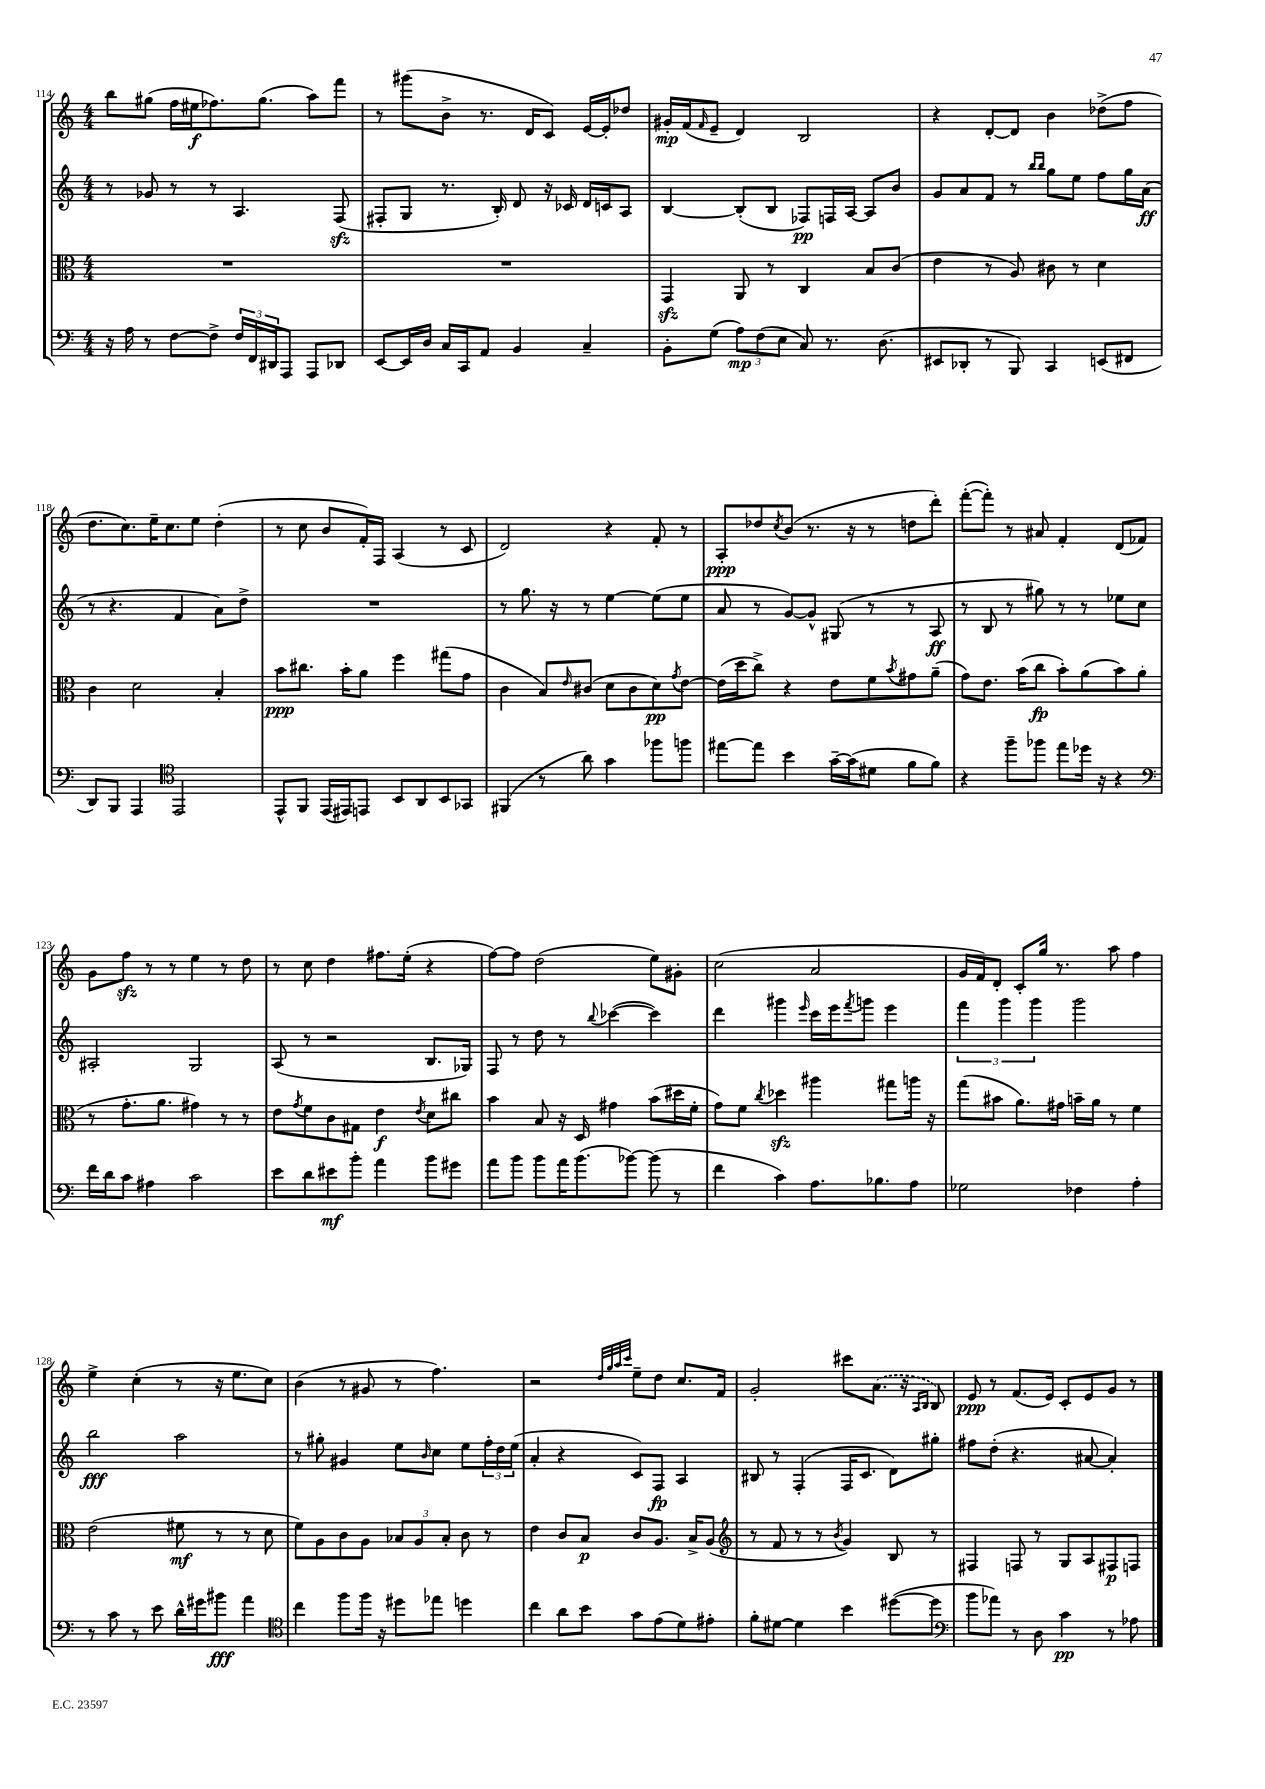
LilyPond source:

<<
\new StaffGroup <<
\new Staff = "s0" {
    \clef treble \key c \major \numericTimeSignature \time 4/4
    b''8 gis''8( f''16 eis''16\f fes''8.) gis''8.( a''8) f'''8 |
    r8 gis'''8( b'8-> r8. d'16 c'8) e'16~ e'16-. des''8 |
    gis'16-.\mp f'16( \grace { f'16 } e'8-- d'4) b2 |
    r4 d'8~-. d'8 b'4 des''8->( f''8 |
    d''8. c''8.) e''16-- c''8. e''8 d''4-.( |
    r8 c''8 b'8 f'16-.) f16 a4( r8 c'8 |
    d'2) r4 f'8-. r8 |
    a8-.\ppp des''8 \acciaccatura { c''8 } b'8( r8. r16 r8 d''8 d'''8-.) |
    f'''8~-.( f'''8-.) r8 ais'8 f'4-. d'8( fes'8) |
    g'8 f''8\sfz r8 r8 e''4 r8 d''8 |
    r8 c''8 d''4 fis''8. e''16-.( r4 |
    f''8~) f''8 d''2( e''8) gis'8-. |
    c''2( a'2 |
    g'16 f'16) d'8-. c'8-. g''16 r8. a''8 f''4 |
    e''4-> c''4-.( r8 r16 e''8. c''8) |
    b'4( r8 gis'8 r8 f''4.) |
    r2 \grace { d''32 g''32 a''32 c'''32 } e''8-- d''8 c''8. f'16 |
    g'2-. cis'''8 \once \slurDashed a'8.( r16 \grace { a16 b16 } b8) |
    e'8\ppp r8 f'8.( e'16) c'8-. e'8 g'8 r8 \bar "|." |
}
\new Staff = "s1" {
    \clef treble \key c \major \numericTimeSignature \time 4/4
    r8 ges'8 r8 r8 a4. f8\sfz( |
    fis8-. g8 r8. b16-.) d'8 r16 ces'16 d'16 c'16 a8 |
    b4~ b8-.( b8 fes8\pp) f16 a16~ a8 b'8 |
    g'8 a'8 f'8 r8 \grace { b''16 b''16 } g''8 e''8 f''8 g''16 a'16\ff( |
    r8 r4. f'4 a'8) d''8-> |
    R1 |
    r8 g''8. r16 r8 e''4~ e''8( e''8 |
    a'8 r8 g'8~) g'8-^ gis8( r8 r8 a8\ff |
    r8 b8 r8 gis''8) r8 r8 ees''8 c''8 |
    ais2-. g2 |
    a8( r8 r2 b8. ges16) |
    f8 r8 d''8 r8 \appoggiatura { b''8 } ces'''4~( ces'''4) |
    d'''4 gis'''4 \grace { e'''16 } c'''16 e'''16 \acciaccatura { f'''8 } g'''8 e'''4 |
    \tuplet 3/2 { f'''4 g'''4 g'''4 } g'''2 |
    b''2\fff a''2 |
    r8 gis''8-. gis'4 e''8 \grace { b'16 } c''8 e''8 \tuplet 3/2 { f''16-. d''16 e''16( } |
    a'4-. r4 c'8) f8\fp a4 |
    bis8 r8 f4-.( f16 c'8. d'8) gis''8-. |
    fis''8 d''8-.( r4. ais'8~ ais'4-.) \bar "|." |
}
\new Staff = "s2" {
    \clef alto \key c \major \numericTimeSignature \time 4/4
    R1 |
    R1 |
    g,4\sfz a,8 r8 c4 b8 c'8( |
    e'4 r8 a8) cis'8 r8 d'4 |
    c'4 d'2 b4-. |
    b'8\ppp cis''8. b'16-. a'8 f''4 gis''8( g'8 |
    c'4 b8) \grace { e'16 } cis'8( d'8 cis'8 d'8\pp) \acciaccatura { g'8 } e'8~ |
    e'16( d''16 c''8->) r4 e'8 f'8 \acciaccatura { b'8 } gis'8 a'8--( |
    g'8) e'8. b'16( c''8\fp b'8-.) a'8( b'8) a'8( |
    r8 g'8.-. a'8. gis'4) r8 r8 |
    e'8 \acciaccatura { g'8 } f'8 c'8 gis8 e'4\f \acciaccatura { e'8 } d'8 cis''8 |
    b'4 b8 r16 d16 gis'4 b'8( dis''16 f'16-. |
    g'8) f'8 \acciaccatura { c''8 } des''4\sfz ais''4 gis''8 a''16 r16 |
    g''8( bis'8 a'8.) gis'16 b'16-- a'16 r8 f'4 |
    e'2( fis'8\mf r8 r8 d'8 |
    f'8) a8 c'8 a8 \tuplet 3/2 { bes8 a8 bes8-. } c'8 r8 |
    e'4 c'8 b8\p c'8 a8. b16-> a8( |
    \clef treble r8 f'8 r8 r8 \acciaccatura { b'8 } g'4) b8 r8 |
    fis4 f8 r8 g8 a8 fis8\p f8 \bar "|." |
}
\new Staff = "s3" {
    \clef bass \key c \major \numericTimeSignature \time 4/4
    r16 a16 r8 f8~ f8-> \tuplet 3/2 { f16 f,16 dis,16 } a,,8 a,,8 des,8 |
    e,8~ e,16 d16 c16 c,16 a,8 b,4 c4-- |
    b,8-. g8( \tuplet 3/2 { a8\mp) f8( e8 } c8) r8. d8.( |
    eis,8 des,8-. r8 b,,8) c,4 e,8( fis,8 |
    d,8) b,,8 a,,4 \clef tenor e,2 |
    e,8-^ f,8 e,16( eis,16) e,8 b,8 a,8 b,8 ges,8 |
    fis,4( r8 a'8) g'4 fes''8 f''8 |
    eis''8~ eis''8 b'4 g'16~-- g'16( dis'8 f'8 f'8) |
    r4 f''8-- fes''8 e''8 des''16 r16 r4 |
    \clef bass f'16 d'16 c'8 ais4 c'2 |
    e'8 d'8 eis'8\mf b'8-. a'4 b'8 gis'8 |
    a'8 b'8 b'8 a'16 b'8.( bes'8~) bes'8( r8 |
    f'4 c'4) a8. bes8. a8 |
    ges2 fes4 a4-. |
    r8 c'8 r8 e'8 d'16-^ gis'16 bis'8\fff a'4 |
    \clef tenor c''4 f''8 f''16 r16 dis''8 ees''8 d''4 |
    c''4 a'8 b'8 g'8 e'8( d'8) eis'8-. |
    f'8-. dis'8~ dis'4 b'4 dis''8~( dis''8 |
    \clef bass b'8 aes'8) r8 d8 c'4\pp r8 aes8 \bar "|." |
}
>>
>>
\layout { \context { \Score currentBarNumber = #114 } }
